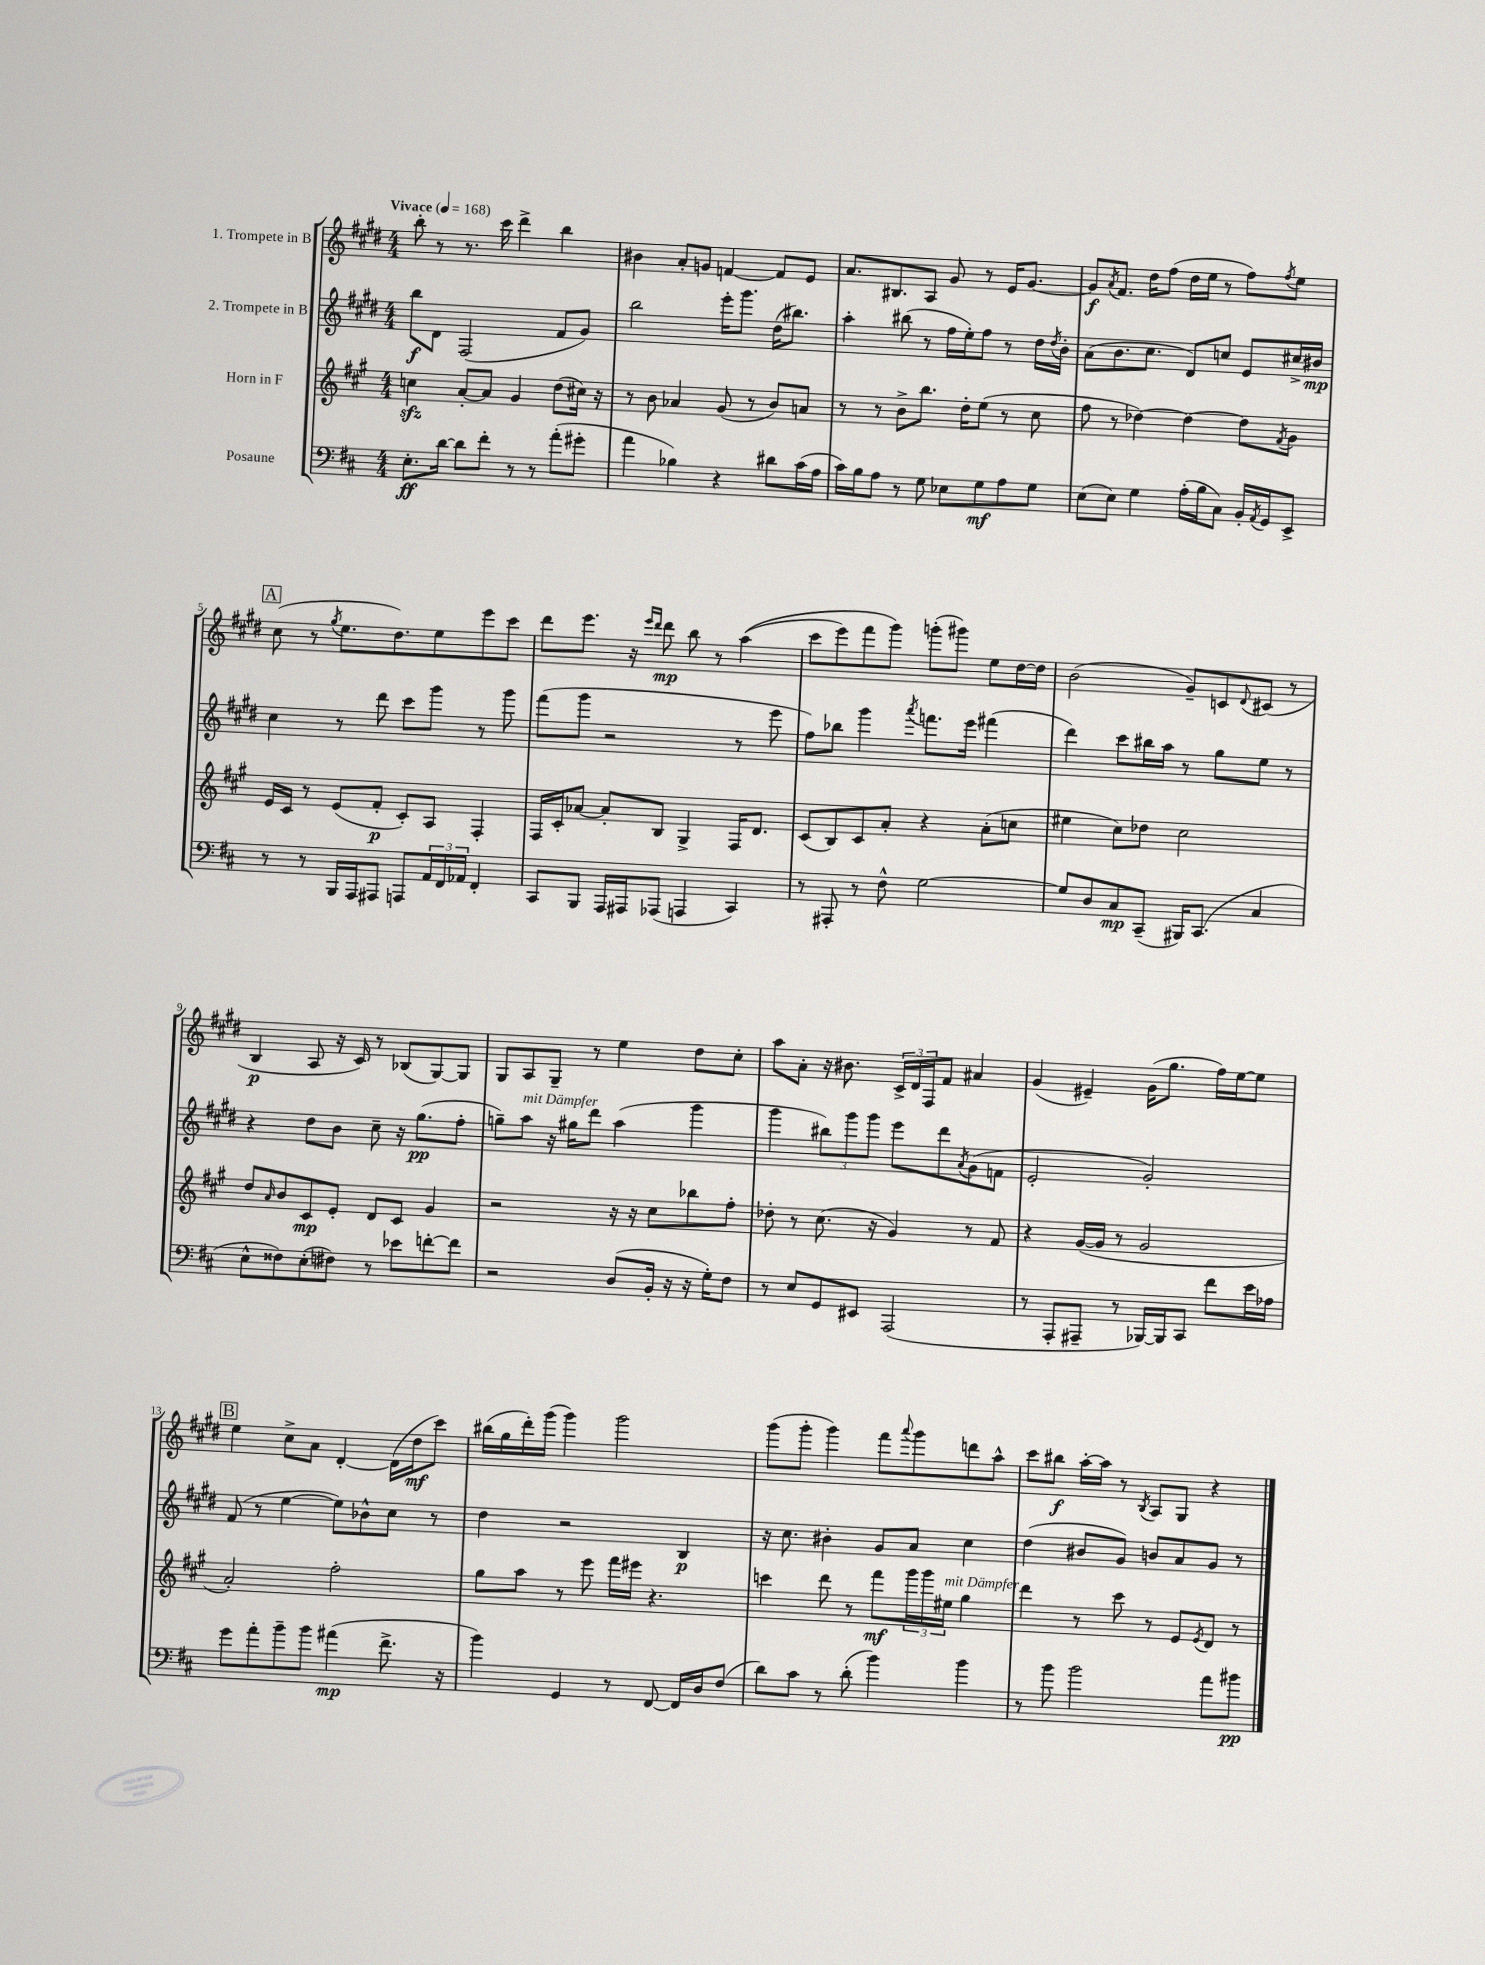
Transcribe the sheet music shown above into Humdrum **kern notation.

**kern	**kern	**kern	**kern
*staff4	*staff3	*staff2	*staff1
*clefF4	*clefG2	*clefG2	*clefG2
*k[f#c#]	*k[f#c#g#]	*k[f#c#g#d#]	*k[f#c#g#d#]
*M4/4	*M4/4	*M4/4	*M4/4
*MM168	*MM168	*MM168	*MM168
8.E'	4cc	8bb	8bb'
.	.	8d#	8r
[16d	.	.	.
8d]	[8a'	(2F#	8.r
8f#'	8a]	.	.
.	.	.	16ccc#
8r	4g#	.	4ddd#^
8r	.	.	.
(8a'	(8dd	8f#	4bb
8g#'	16cc#)	8g#)	.
.	16r	.	.
=	=	=	=
4a	8r	2bb	4b#
.	8b	.	.
4B-)	4a-	.	8a'
.	.	.	8g
4r	(8g#	16eee'	[4f
.	.	8.ggg#	.
.	8r	.	.
8d#	8b)	(16dd#	8f]
.	.	8.bb#)	.
(16c#	8a	.	8e
16A	.	.	.
=	=	=	=
16c#)	8r	4aa'	8.a
16B	.	.	.
8A	8r	.	.
.	.	.	8.B#
8r	8b^	(8bb#	.
8G	8.bb	8r	8A
8E-	.	16ff#	8g#
.	16dd'	16ee')	.
8G	(8ee	8ff#	8r
8A	8r	8r	16e
.	.	.	[8.g#
8G	8cc#	16dd#	.
.	.	8qdd#	.
.	.	16b'	.
=	=	=	=
(8E	8ff#	(8a	8g#]
.	.	.	8qa
8E)	8r	8.b	8.f#
4G	[4dd-)	.	.
.	.	8.cc#	16dd#
.	.	.	(8ff#
(16A'	4dd-_	8d#)	16dd#
16B	.	.	16ee
8C#)	.	8cc	8r
16BB'	8dd-]	8e	8ff#)
8qAA	.	.	.
16GG	.	.	.
.	8qf#	.	8qff#
8EE^	8g#	16cc#^	8ee
.	.	16b#	.
=	=	=	=
8r	16e	4cc#	(8cc#
.	16c#	.	.
8r	8r	.	8r
.	.	.	8qgg#
16BBB	(8e	8r	8.ee
16AAA	.	.	.
8AAA#	8f#'	8ddd#	.
.	.	.	8.dd#)
8AAA	8c#')	8ccc#	.
24AA	8A	8ggg#	8ee
24FF#	.	.	.
24AA-	.	.	.
4FF#'	4F#'	8r	8eee
.	.	8ggg#	8ccc#
=	=	=	=
8CC#	16F#	(8fff#	8ddd#
.	16c#'	.	.
8BBB	[8a-	8ggg#	8.eee
16AAA	8a-']	2r	.
16AAA#	.	.	16r
.	.	.	16qqeee
.	.	.	16qqddd#
(8AAA-	8B	.	8ddd#
4AAA	4G#^	.	8bb
.	.	.	8r
4CC#)	16F#	8r	&((4aa
.	8.d	.	.
.	.	8eee	.
=	=	=	=
8r	(8c#	8ff#)	8ccc#
8AAA#'	8B)	8bb-	8eee)
8r	8c#	4ggg#	8fff#
8F#^^	8a'	.	8ggg#&)
.	.	8qaaa	.
[2G	4r	8.fff	(8ggg'
.	.	.	8ggg#)
.	.	16eee	.
.	(8a'	(4fff#	8ee
.	8cc	.	[16dd#
.	.	.	16dd#]
=	=	=	=
8G]	4ee#	4ddd#)	(2b
8D	.	.	.
8C#	8cc#)	8ccc#	.
(8CC#~	8dd-	16bb#	.
.	.	16aa	.
16BBB#)	2cc#	8r	8g#~)
(8.CC#	.	.	.
.	.	8gg#	8c
.	.	.	8qqd#
4C#	.	8ee	(8c#
.	.	8r	8r
=	=	=	=
8E^^	8dd	4r	4B
.	16qqa	.	.
8F##)	8b	.	.
(8E'	8c#	8dd#	8A
8F#)	8e'	8b	16r
.	.	.	16c#)
8r	8d	8cc#~	8r
8e-	8c#	16r	(8B-
.	.	(8.gg#	.
[8f'	4g#	.	[8G#)
8f]	.	8ff#'	8G#]
=	=	=	=
2r	2r	8gg~)	8G#
.	.	8aa	8A
.	.	16r	8G#~
.	.	16gg#	.
.	.	8ddd#	8r
(8D	16r	(4aa	4ee
.	16r	.	.
16BB'	8cc#	.	.
16r	.	.	.
16r	8bb-	4ggg#	8dd#
16G')	.	.	.
8F#	8ff#'	.	8cc#'
=	=	=	=
8r	8dd-'	4ggg#	8aa
8E	8r	.	8a'
8GG	(8.cc#	12bb#)	16r
.	.	.	8.b#
.	.	12ggg#	.
8EE#	.	.	.
.	.	12ggg#	.
.	16r	.	.
(2AAA	4g#)	8eee	24c#^
.	.	.	24d#
.	.	.	24F#
.	.	8ddd#	8f#
.	.	8qa	.
.	8r	(8g#	4a#
.	8f#	8f	.
=	=	=	=
8r	4r	2e'	(4g#
8AAA'	.	.	.
8AAA#~	([16g#	.	4e#~)
.	16g#]	.	.
8r	8r	.	.
[16BBB-)	2g#	2g#')	(16g#
16BBB-]	.	.	8.gg#
8CC#	.	.	.
8f#	.	.	16ff#)
.	.	.	[16ee
16e	.	.	8ee]
16A-	.	.	.
=	=	=	=
8g	2a')	(8f#	4ee
8a'	.	8r	.
8b~	.	[4ee	8cc#^
8b	.	.	8a
(4a#	2ff#'	8ee])	[4d#'
.	.	8b-^^	.
8.f#^	.	8cc#	(16d#]
.	.	.	16dd#
.	.	8r	8ccc#)
16r	.	.	.
=	=	=	=
4b)	8gg#	4dd#	(16bb#
.	.	.	16gg#
.	8aa	.	16ddd#')
.	.	.	(16ggg#
4GG	8r	2r	4ggg#)
.	8eee	.	.
8r	16fff#	.	2ggg#
.	16eee#	.	.
[8FF#	4.r	.	.
16FF#]	.	4B	.
16D	.	.	.
(8F#	.	.	.
=	=	=	=
8d)	4ccc	16r	(8ggg#
.	.	8.cc#	.
8c#	.	.	8ggg#'
8r	8ddd	4b#'	4ggg#)
(8d'	8r	.	.
4b)	8fff#	8g#	8fff#
.	.	.	8qqaaa
.	24ggg#	8a	8ggg#
.	24ggg#	.	.
.	24ee#	.	.
4b	4gg#	4cc#	8ddd
.	.	.	8aa^^
=	=	=	=
8r	4ddd	(4dd#	8ccc#
8b	.	.	8bb#
2b	8r	8b#	[16aa'
.	.	.	16aa]
.	8ccc#	8g#)	8r
.	.	.	8qB
.	8r	8b	8A
.	8e	8a	8G#
.	8qe	.	.
8a	8d	8g#	4r
8b#	8r	8r	.
==	==	==	==
*-	*-	*-	*-
